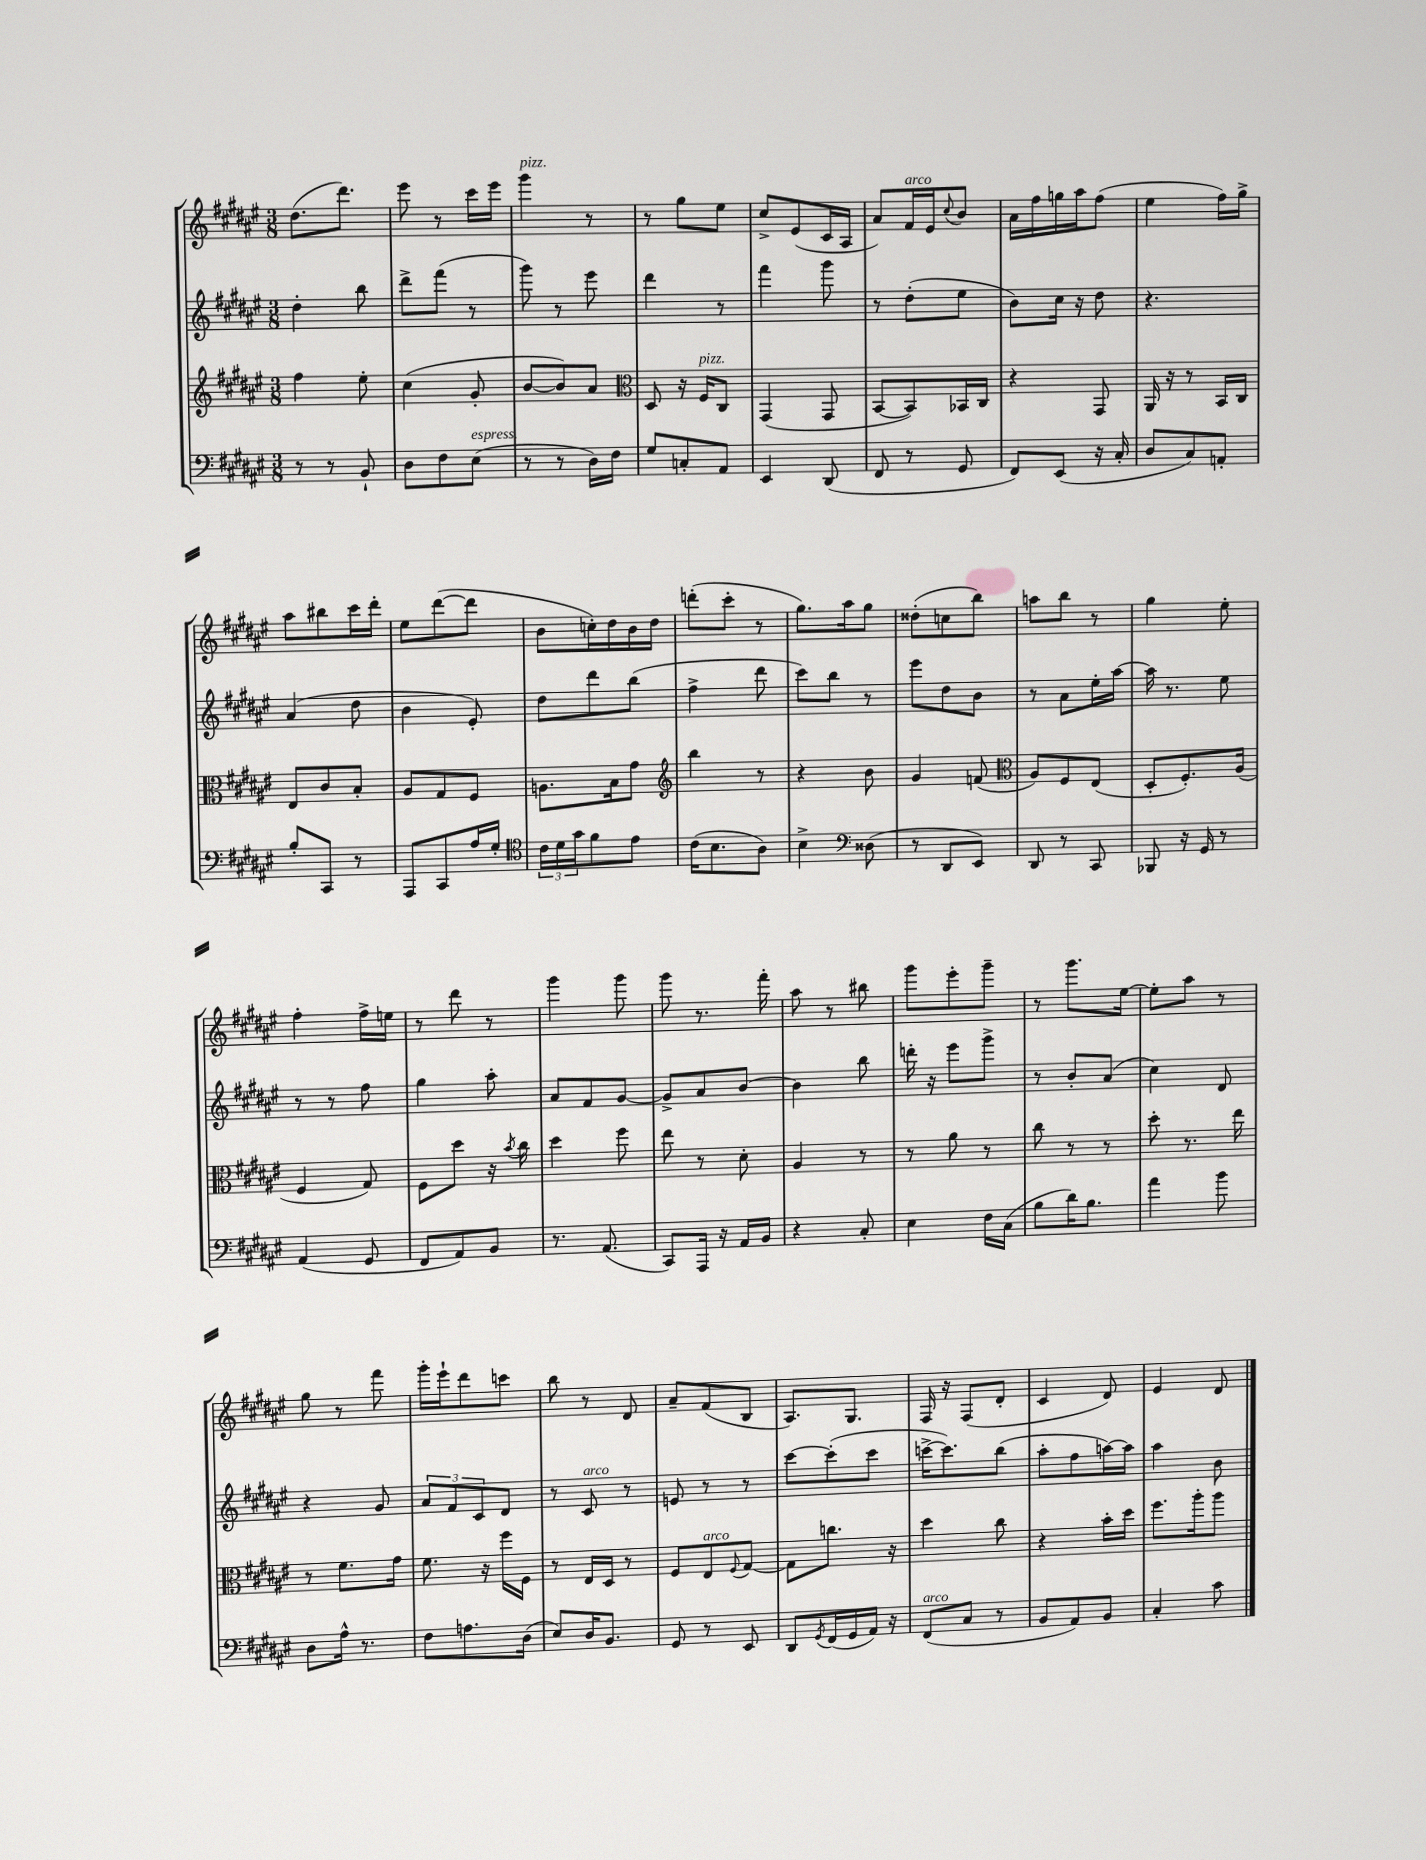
<<
\new StaffGroup <<
\new Staff = "s0" {
    \clef treble \key fis \major \numericTimeSignature \time 3/8
    dis''8.( dis'''8.) |
    eis'''8 r8 cis'''16 eis'''16 |
    gis'''4^\markup { \italic "pizz." } r8 |
    r8 gis''8 eis''8 |
    cis''8-> eis'8( cis'16 ais16 |
    ais'8) fis'16^\markup { \italic "arco" } eis'16 \appoggiatura { cis''8 } b'8 |
    ais'16 fis''16 g''16 ais''16 fis''8( |
    eis''4 fis''16) gis''16-> |
    ais''8 bis''8 cis'''16 dis'''16-. |
    eis''8 dis'''8~( dis'''8 |
    b'8 c''16-.) dis''16 b'16 dis''16 |
    d'''8-.( cis'''8-. r8 |
    gis''8.) ais''16 gis''8 |
    disis''8-.( c''8 b''8) |
    a''8 b''8 r8 |
    gis''4 eis''8-. |
    fis''4-. fis''16-> e''16 |
    r8 dis'''8 r8 |
    gis'''4 gis'''8 |
    gis'''8 r8. fis'''16-. |
    ais''8 r8 bis''8 |
    gis'''8 eis'''8-. gis'''8-- |
    r8 gis'''8. eis''16~ |
    eis''8-. ais''8 r8 |
    gis''8 r8 fis'''8 |
    gis'''16-. eis'''16-! dis'''8 c'''8 |
    b''8 r8 dis'8 |
    ais'8-- fis'8( b8 |
    ais8.) gis8. |
    fis16 r16 fis8( dis'8-. |
    cis'4 dis'8) |
    eis'4 dis'8 \bar "|." |
}
\new Staff = "s1" {
    \clef treble \key fis \major \numericTimeSignature \time 3/8
    dis''4-. b''8 |
    dis'''8-> fis'''8( r8 |
    gis'''8) r8 eis'''8 |
    dis'''4 r8 |
    fis'''4 gis'''8 |
    r8 dis''8-.( eis''8 |
    b'8) cis''16 r16 dis''8 |
    r4. |
    ais'4( dis''8 |
    b'4 eis'8-.) |
    dis''8 dis'''8 b''8( |
    fis''4-> dis'''8 |
    cis'''8) b''8 r8 |
    eis'''8 dis''8 b'8 |
    r8 ais'8 eis''16-. ais''16~ |
    ais''16 r8. eis''8 |
    r8 r8 fis''8 |
    gis''4 ais''8-. |
    ais'8 fis'8 gis'8~ |
    gis'8-> ais'8 b'8~ |
    b'4 b''8 |
    d'''16-. r16 eis'''8 gis'''8-> |
    r8 b'8-. ais'8( |
    cis''4) dis'8 |
    r4 gis'8 |
    \tuplet 3/2 { ais'8 fis'8 cis'8 } dis'8 |
    r8 cis'8^\markup { \italic "arco" } r8 |
    e'8 r8 r8 |
    cis'''8~ cis'''8-.( cis'''8 |
    c'''16~-> c'''8.) b''8( |
    ais''8-. fis''8 a''16~) a''16 |
    ais''4 b'8 \bar "|." |
}
\new Staff = "s2" {
    \clef treble \key fis \major \numericTimeSignature \time 3/8
    fis''4 eis''8-. |
    cis''4( gis'8-. |
    b'8~ b'8) ais'8 |
    \clef alto dis8 r16 fis16^\markup { \italic "pizz." } cis8 |
    gis,4( gis,8 |
    b,8~ b,8) bes,16 cis16 |
    r4 gis,8 |
    ais,16 r16 r8 b,16 cis16 |
    eis8 cis'8 b8-. |
    ais8 gis8 fis8 |
    a8. b16 gis'8 |
    \clef treble b''4 r8 |
    r4 b'8 |
    gis'4 f'8( |
    \clef alto ais8) fis8 eis8( |
    dis8-. fis8.-.) ais16( |
    fis4 gis8) |
    fis8 dis''8 r16 \acciaccatura { b'8 } cis''16 |
    dis''4 fis''8 |
    eis''8 r8 dis'8-. |
    ais4 r8 |
    r8 ais'8 r8 |
    cis''8 r8 r8 |
    dis''8-. r8. eis''16 |
    r8 fis'8. gis'16 |
    fis'8. r16 fis''16 fis16 |
    r8 eis16 dis16 r8 |
    fis8 eis8^\markup { \italic "arco" } \appoggiatura { fis8 } gis8~ |
    gis8 c''8. r16 |
    dis''4 cis''8 |
    r4 b'16-. dis''16 |
    fis''8. ais''16-. ais''8 \bar "|." |
}
\new Staff = "s3" {
    \clef bass \key fis \major \numericTimeSignature \time 3/8
    r8 r8 b,8-! |
    dis8 fis8 eis8^\markup { \italic "espress." }( |
    r8 r8 dis16) fis16 |
    gis8 c8-. ais,8 |
    eis,4 dis,8( |
    fis,8 r8 gis,8 |
    fis,8) eis,8( r16 cis16-. |
    dis8 cis8) a,8-. |
    b8-. cis,8 r8 |
    ais,,8 cis,8 ais16 gis16-. |
    \clef tenor \tuplet 3/2 { cis'16 dis'16 gis'16 } fis'8 eis'8 |
    cis'16( b8. ais8) |
    b4-> \clef bass disis8( |
    r8 dis,8 eis,8) |
    dis,8 r8 cis,8 |
    bes,,8 r16 gis,16 r8 |
    ais,4( gis,8 |
    fis,8 ais,8) b,8 |
    r8. ais,8.( |
    cis,8) ais,,16 r16 ais,16 b,16 |
    r4 cis8-. |
    eis4 fis16 cis16( |
    b8 dis'16) b8. |
    ais'4 b'8 |
    dis8 ais16-^ r8. |
    fis8 a8. dis16( |
    eis8) dis16 b,8. |
    gis,8 r8 eis,8 |
    dis,8 \acciaccatura { gis,8 } fis,16( gis,16 ais,16) r16 |
    fis,8^\markup { \italic "arco" }( cis8 r8 |
    b,8 ais,8) b,8 |
    cis4-. cis'8 \bar "|." |
}
>>
>>
\layout { \context { \Score \remove "Bar_number_engraver" } }
